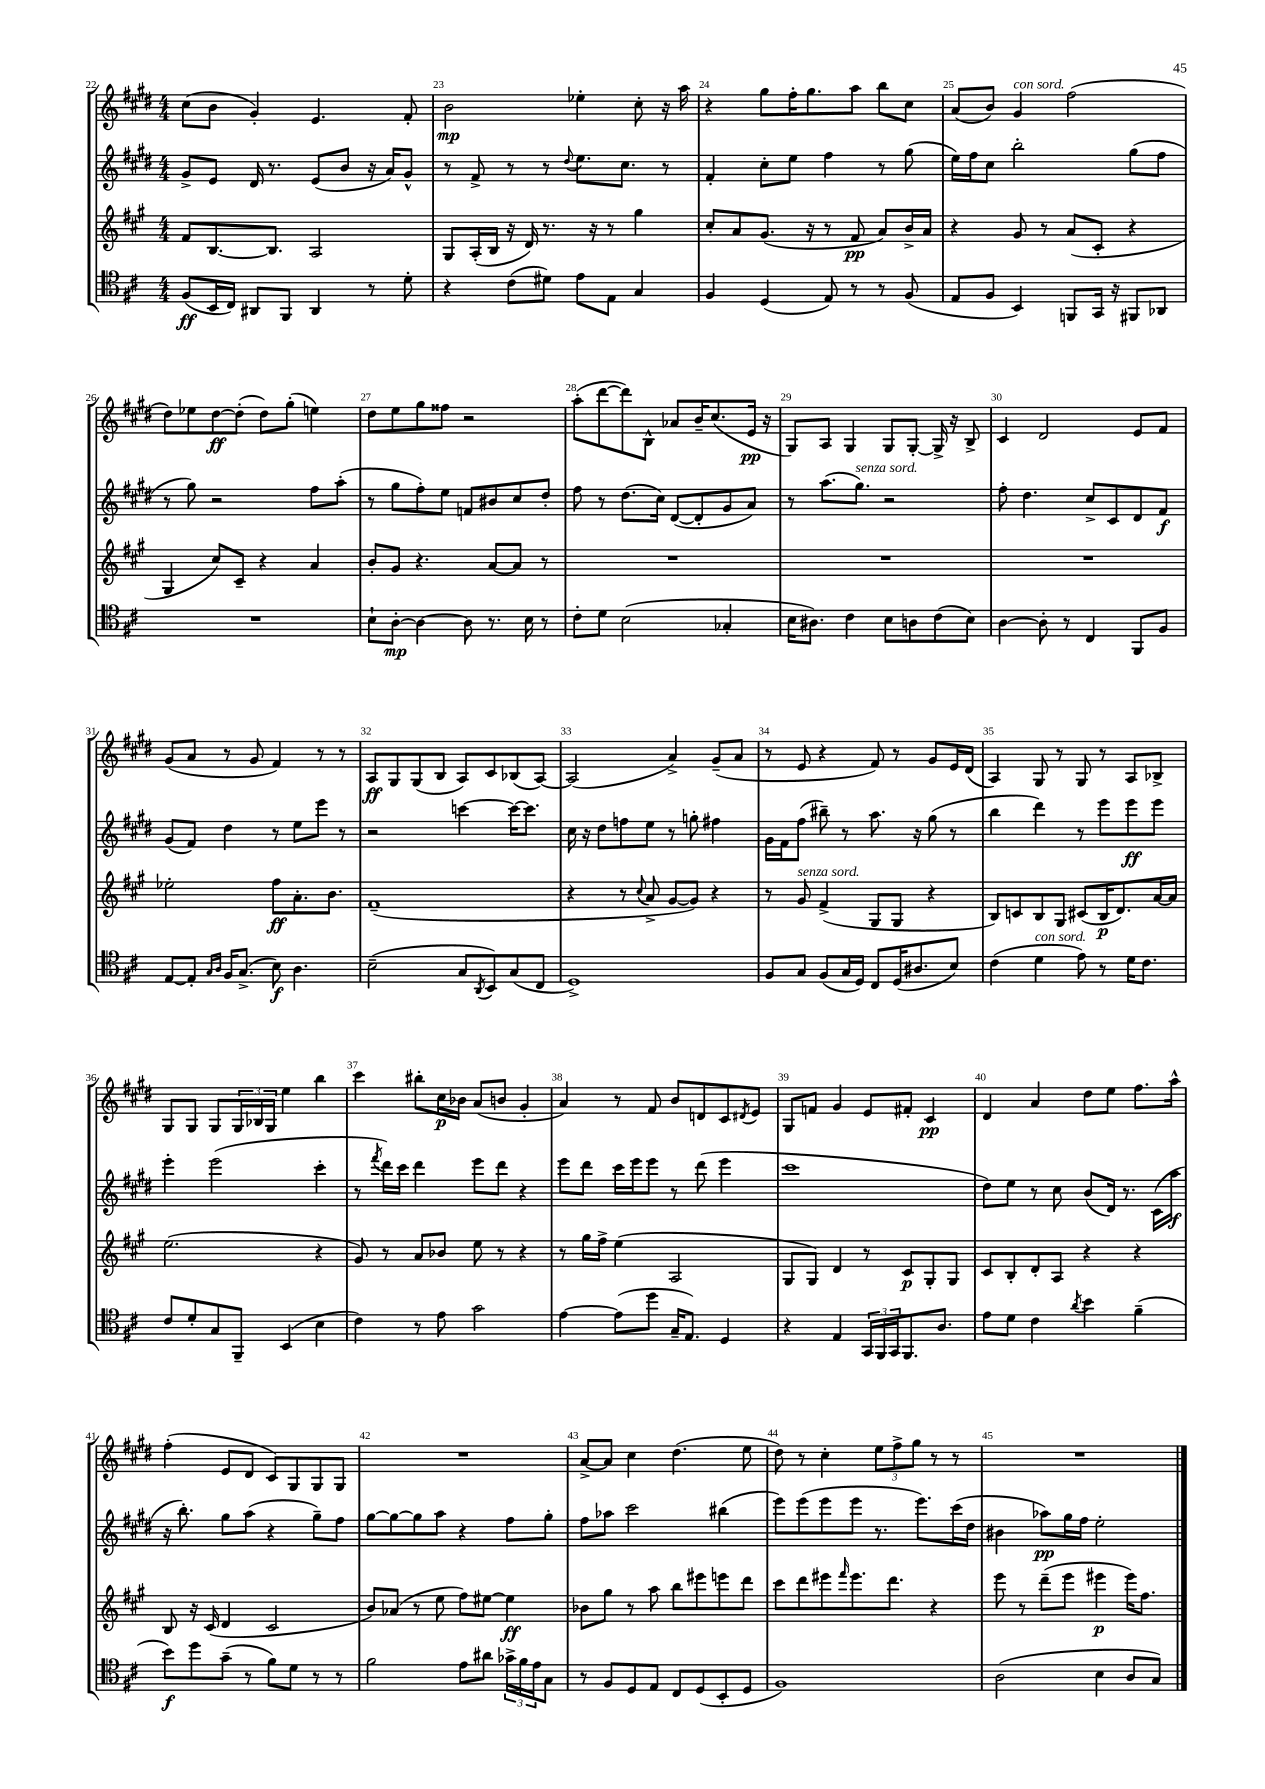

**kern	**kern	**kern	**kern
*staff4	*staff3	*staff2	*staff1
*clefC4	*clefG2	*clefG2	*clefG2
*k[f#c#]	*k[f#c#g#]	*k[f#c#g#d#]	*k[f#c#g#d#]
*M4/4	*M4/4	*M4/4	*M4/4
(8F#	8f#	8g#^	(8cc#
16BB	[8.B	8e	8b
16C#)	.	.	.
8AA#	.	16d#	4g#')
.	8.B]	8.r	.
8FF#	.	.	.
4AA#	2A	(8e	4.e
.	.	8b	.
8r	.	16r	.
.	.	16a)	.
8d'	.	8g#^^	8f#'
=	=	=	=
4r	8G#	8r	2b
.	(16A'	8f#^	.
.	16B	.	.
(8c#	16r	8r	.
.	16d)	.	.
8d#)	8.r	8r	.
.	.	8qqdd#	.
8e	.	8.ee	4ee-'
.	16r	.	.
8E	8r	.	.
.	.	8.cc#	.
4G	4gg#	.	8cc#'
.	.	8r	16r
.	.	.	16aa
=	=	=	=
4F#	8cc#'	4f#'	4r
.	8a	.	.
(4D	(8.g#	8cc#'	8gg#
.	.	8ee	16ff#'
.	16r	.	8.gg#
8E)	8r	4ff#	.
8r	8f#	.	8aa
8r	8a)	8r	8bb
(8F#	16b^	(8gg#	8cc#
.	16a	.	.
=	=	=	=
8E	4r	16ee)	(8a
.	.	16ff#	.
8F#	.	8cc#	8b)
4BB)	8g#	2bb'	4g#
.	8r	.	.
8FF	(8a	.	(2ff#
16GG	8c#'	.	.
16r	.	.	.
8FF#	4r	(8gg#	.
8AA-	.	8ff#	.
=	=	=	=
1r	4G#	8r	8dd#)
.	.	8gg#)	8ee-
.	8cc#)	2r	[8dd#
.	8c#~	.	(8dd#']
.	4r	.	8dd#)
.	.	.	(8gg#'
.	4a	8ff#	4ee)
.	.	(8aa'	.
=	=	=	=
8B`	8b'	8r	8dd#
[8A'	8g#	8gg#	8ee
4A_	4.r	8ff#')	8gg#
.	.	8ee	8ff##
8A]	.	8f	2r
8.r	[8a	8b#	.
.	8a]	8cc#	.
16B	.	.	.
8r	8r	8dd#'	.
=	=	=	=
8c#'	1r	8ff#	(8aa'
8d	.	8r	[8ddd#
(2B	.	(8.dd#	8ddd#])
.	.	.	8B^^
.	.	16cc#)	.
.	.	([8d#	8a-
.	.	8d#']	16b~
.	.	.	(8.cc#
4G-'	.	8g#	.
.	.	8a)	16e
.	.	.	16r
=	=	=	=
16B	1r	8r	8G#)
8.A#)	.	.	.
.	.	(8.aa	8A
4c#	.	.	4G#
.	.	8.gg#)	.
8B	.	2r	8G#
8A	.	.	[8G#'
(8c#	.	.	16G#^]
.	.	.	16r
8B)	.	.	8B^
=	=	=	=
[4A	1r	8ff#'	4c#
.	.	4.dd#	.
8A']	.	.	2d#
8r	.	.	.
4C#	.	8cc#^	.
.	.	8c#	.
8FF#	.	8d#	8e
8F#	.	8f#	8f#
=	=	=	=
[8E	2ee-'	(8g#	(8g#
8E']	.	8f#)	8a
16qqG	.	.	.
16qqA	.	.	.
16F#	.	4dd#	8r
(8.G^	.	.	.
.	.	.	8g#
8B)	8ff#	8r	4f#)
4.A	8.a'	8ee	.
.	.	8eee	8r
.	8.b	.	.
.	.	8r	8r
=	=	=	=
(2B~	(1f#~	2r	8A
.	.	.	8G#
.	.	.	(8G#
.	.	.	8B
8G	.	[4ccc	8A)
8qAA	.	.	.
8BB)	.	.	8c#
(8G	.	16ccc_	(8B-
.	.	8.ccc]	.
8C#	.	.	[8A)
=	=	=	=
1D^)	4r	16cc#	(2A]
.	.	16r	.
.	.	8dd#	.
.	8r	8ff	.
.	8qqcc#	.	.
.	8a^	8ee	.
.	[8g#	8r	4a^)
.	8g#])	8gg'	.
.	4r	4ff#	(8g#~
.	.	.	8a
=	=	=	=
8F#	8r	16g#	8r
.	.	16f#	.
8G	8g#	(8ff#	8e
(8F#	(4f#^	8bb#~)	4r
16G	.	8r	.
16D)	.	.	.
8C#	8G#	8.aa	8f#)
(16D	8G#	.	8r
8.A#	.	16r	.
.	4r	(8gg#	8g#
8B)	.	8r	16e
.	.	.	(16d#
=	=	=	=
(4c#	8B)	4bb	4A)
.	8c	.	.
4d	8B	4ddd#)	8G#
.	8G#	.	8r
8e)	(8c#	8r	8G#
8r	16B	8eee	8r
.	8.d)	.	.
16d	.	8eee	8A
8.c#	.	.	.
.	[16a	8eee	8B-^
.	16a]	.	.
=	=	=	=
8c#	(2.ee	4eee'	8G#
8d'	.	.	8G#
8G	.	(2eee	8G#
8FF#~	.	.	24G#
.	.	.	24B-
.	.	.	24G#
(4BB	.	.	4ee
4B	4r	4ccc#'	4bb
=	=	=	=
4c#)	8g#)	8r	4ccc#
.	.	8qfff#	.
.	8r	16ddd#)	.
.	.	16ccc#	.
8r	8a	4ddd#	8bb#'
8e	8b-	.	16cc#
.	.	.	16b-
2g	8ee	8eee	(8a
.	8r	8ddd#	8b
.	4r	4r	4g#'
=	=	=	=
[4e	8r	8eee	4a)
.	16gg#	8ddd#	.
.	16ff#^	.	.
(8e]	(4ee	16ccc#	8r
.	.	16eee	.
8dd	.	8eee	8f#
16G~	2A	8r	8b
8.E)	.	.	.
.	.	(8ddd#	8d
4D	.	4eee	8c#
.	.	.	8qd#
.	.	.	8e
=	=	=	=
4r	8G#	1ccc#	8G#
.	8G#)	.	8f
4E	4d	.	4g#
24GG	8r	.	8e
24FF#	.	.	.
24GG	.	.	.
8.FF#	8c#	.	8f#'
.	8G#'	.	4c#
8.A	.	.	.
.	8G#	.	.
=	=	=	=
8e	8c#	8dd#)	4d#
8d	8B'	8ee	.
4c#	8d'	8r	4a
.	8A	8cc#	.
8qa	.	.	.
4b	4r	(8b	8dd#
.	.	16d#)	8ee
.	.	8.r	.
(4f#~	4r	.	8.ff#
.	.	(16c#	.
.	.	16aa	16aa^^
=	=	=	=
8b)	8B	16r	(4ff#'
.	.	8.bb')	.
8dd	16r	.	.
.	(16c#	.	.
(8g~	4d	8gg#	8e
8r	.	(8aa	8d#
8f#)	2c#	4r	8c#)
8d	.	.	8G#
8r	.	8gg#~)	8G#
8r	.	8ff#	8G#
=	=	=	=
2f#	8b)	[8gg#	1r
.	(8a-	8gg#_	.
.	8r	8gg#]	.
.	8ee	8aa	.
8e	8ff#)	4r	.
8a#	[8ee#	.	.
24g-^	4ee#]	8ff#	.
24f#	.	.	.
24e	.	.	.
8G	.	8gg#'	.
=	=	=	=
8r	8b-	8ff#	[8a^
8F#	8gg#	8aa-	8a]
8D	8r	2ccc#	4cc#
8E	8aa	.	.
8C#	8bb	.	(4.dd#
(8D	8eee#	.	.
8BB'	8eee	(4bb#	.
8D	8ddd	.	8ee
=	=	=	=
1F#)	8ccc#	8eee)	8dd#)
.	8ddd	(8eee	8r
.	8eee#	8eee	4cc#'
.	16qqfff#	.	.
.	8.eee#	8eee	.
.	.	8.r	12ee
.	8.ddd	.	.
.	.	.	12ff#^
.	.	.	12gg#
.	.	8.eee)	.
.	4r	.	8r
.	.	(16ccc#	8r
.	.	16dd#	.
=	=	=	=
(2A	8eee	4b#	1r
.	8r	.	.
.	(8ddd~	8aa-)	.
.	8eee	16gg#	.
.	.	16ff#	.
4B	4eee#	2ee'	.
8A	16eee#)	.	.
.	8.ff#	.	.
8G)	.	.	.
==	==	==	==
*-	*-	*-	*-
